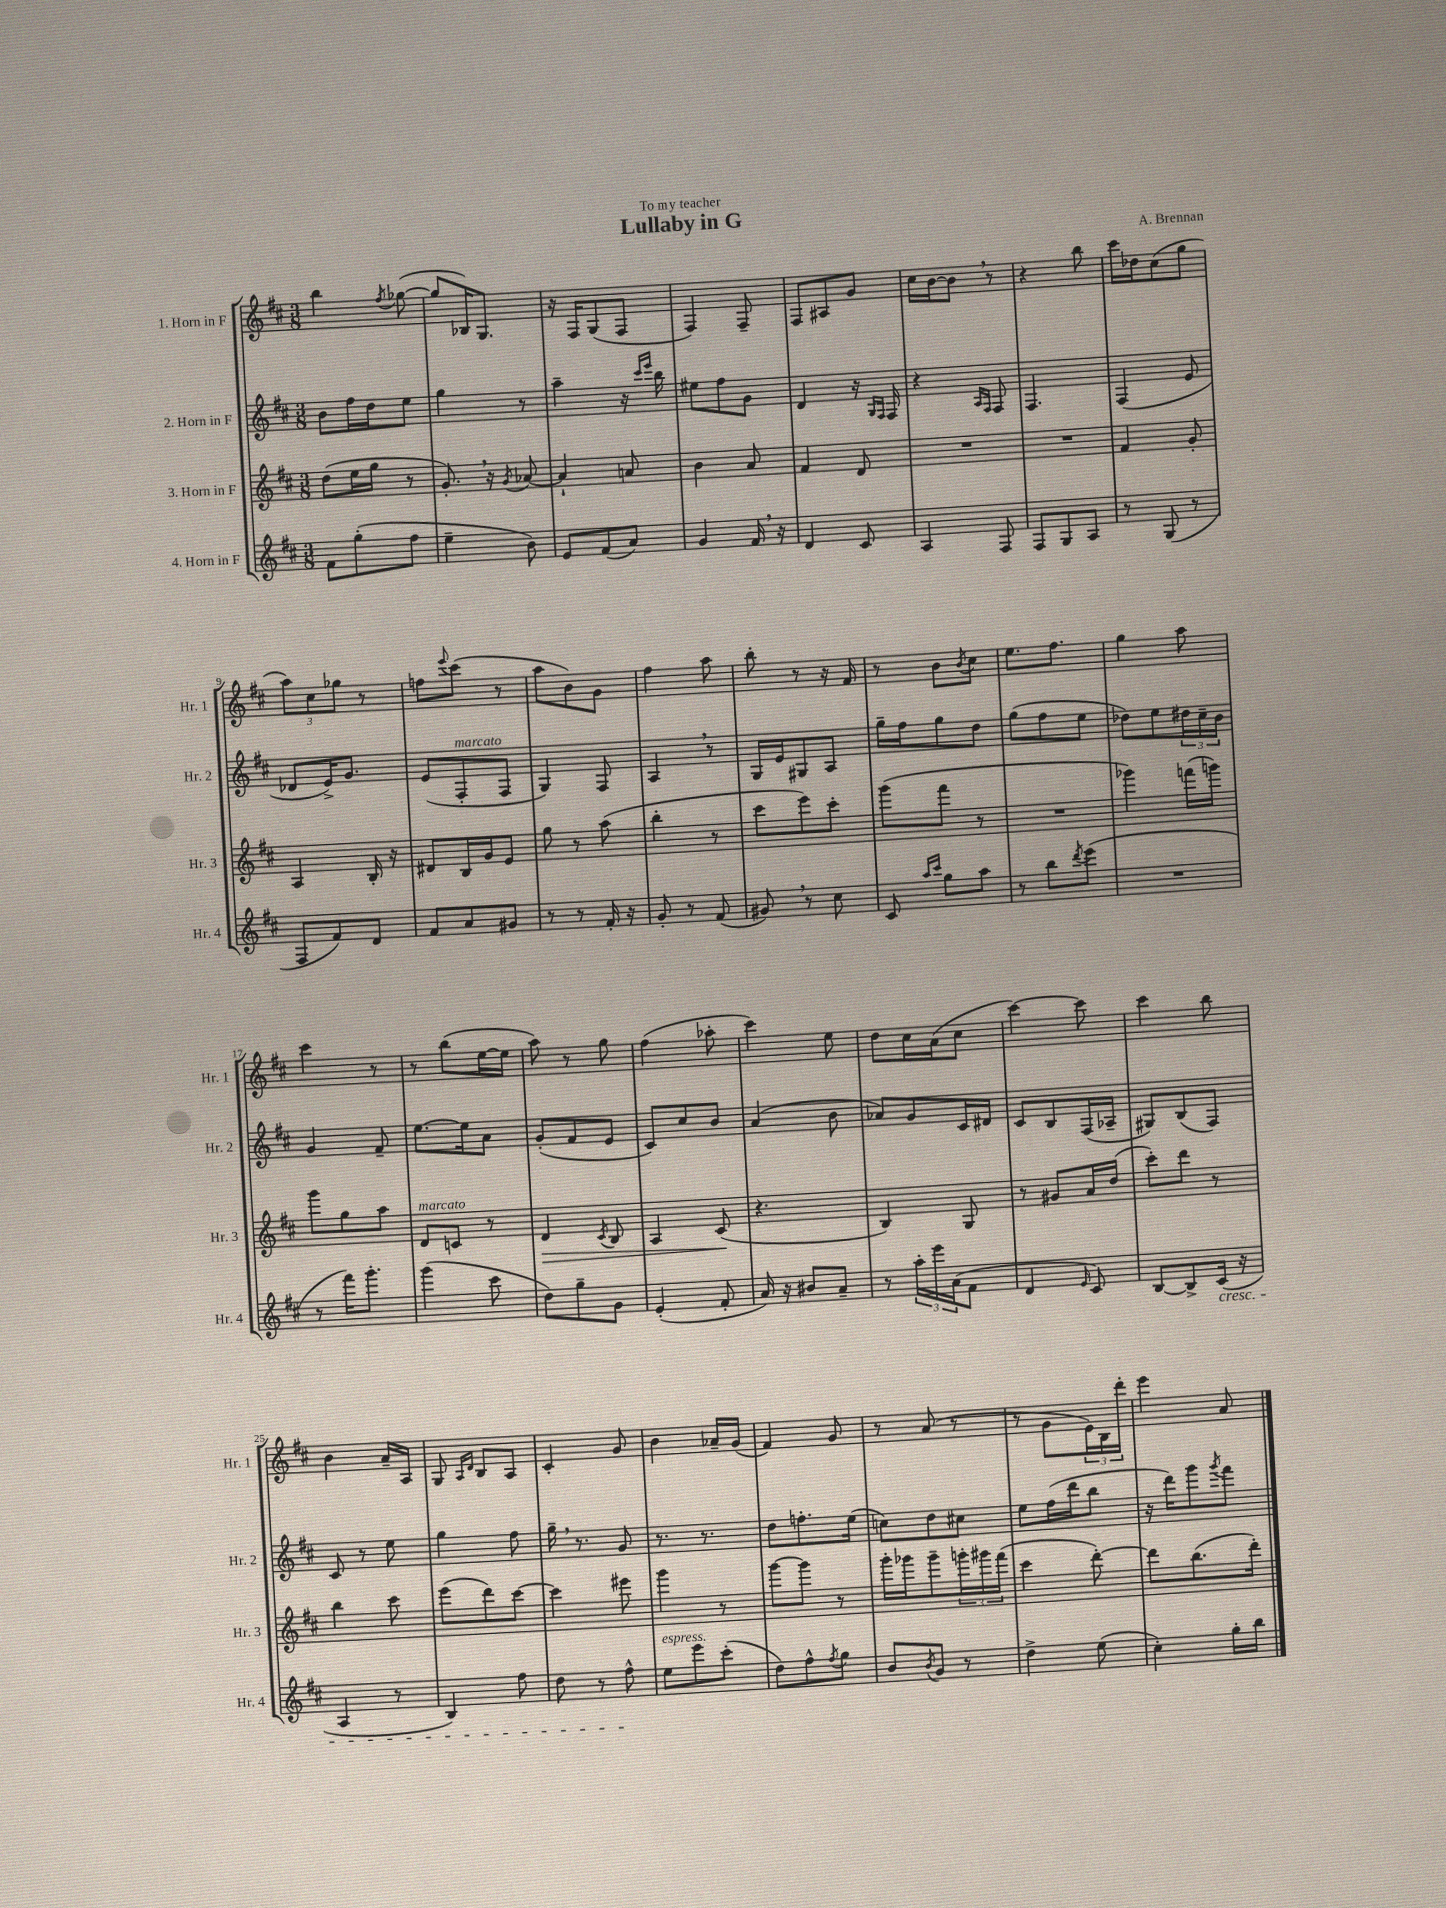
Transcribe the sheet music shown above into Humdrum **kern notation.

**kern	**kern	**kern	**kern
*staff4	*staff3	*staff2	*staff1
*clefG2	*clefG2	*clefG2	*clefG2
*k[f#c#]	*k[f#c#]	*k[f#c#]	*k[f#c#]
*M3/8	*M3/8	*M3/8	*M3/8
8f#	(8dd	8b	4bb
(8gg'	16ee	16ff#	.
.	16gg	16dd	.
.	.	.	8qff#
8ff#	8r	8ee	([8gg-
=	=	=	=
4ee~	8.g')	4gg	8gg-]
.	.	.	16B-)
.	16r	.	8.G
.	8qg	.	.
8b)	[8a-	8r	.
=	=	=	=
8e	4a-`]	4aa~	16r
.	.	.	16F#
(8f#	.	.	(8G
8a)	8a	16r	8F#
.	.	16qqccc#	.
.	.	16qqeee	.
.	.	16bb	.
=	=	=	=
4g	4b	8ee#	4F#)
.	.	8ff#	.
16f#	8a	8g	8F#~
16r	.	.	.
=	=	=	=
4d	4f#	4d	8F#
.	.	.	8A#
8c#	8d	16r	8g
.	.	16qqG	.
.	.	16qqF#	.
.	.	16F#	.
=	=	=	=
4A	4.r	4r	16cc#
.	.	.	[16b
.	.	.	8b]
.	.	16qqA	.
.	.	16qqF#	.
8F#	.	8F#	8r
=	=	=	=
8F#	4.r	4.F#	4r
8G	.	.	.
8A	.	.	8bb
=	=	=	=
8r	4f#	(4F#	16ccc#
.	.	.	16dd-
(8G	.	.	(8cc#
8r	8g'	8e	8gg
=	=	=	=
8F#	4A	8d-	12aa)
.	.	.	12cc#
8f#)	.	16e^)	.
.	.	.	12gg-
.	.	8.g	.
8d	16B'	.	8r
.	16r	.	.
=	=	=	=
8f#	8d#	(8e	8ff
.	.	.	8qqeee
8a	16B	8F#'	(8ccc#
.	16g	.	.
8g#	8e	8F#	8r
=	=	=	=
8r	8gg	4G)	8aa
8r	8r	.	8b)
16f#'	(8aa	8F#	8g
16r	.	.	.
=	=	=	=
8g'	4bb'	4A	4ff#
8r	.	.	.
(8f#	8r	8r	8aa
=	=	=	=
8g#)	8ccc#	16G	8bb'
.	.	16e	.
8r	8eee)	8G#	8r
8cc#	8ccc#'	8A	16r
.	.	.	16f#
=	=	=	=
8c#	(8ggg	16gg~	8r
.	.	16ff#	.
16qqaa	.	.	.
16qqccc#	.	.	.
8gg	8fff#	8gg	8b
.	.	.	8qb
8aa	8r	8dd	8cc#
=	=	=	=
8r	4.r	(8gg	8.ee
8bb	.	8ff#	.
.	.	.	8.ff#
8qddd	.	.	.
(8eee	.	8ee	.
=	=	=	=
4.r	4ggg-)	8dd-)	4gg
.	.	8ee	.
.	(16fff	24dd#	8aa
.	.	24cc#~	.
.	16ggg)	.	.
.	.	24b	.
=	=	=	=
8r	8ggg	4g	4ccc#
16fff#)	8gg	.	.
8.ggg'	.	.	.
.	8aa	8f#~	8r
=	=	=	=
(4ggg	8d	[8.ee	8r
.	8c	.	(8bb
.	.	16ee]	.
8ccc#	8r	8a	[16ee
.	.	.	16ee]
=	=	=	=
8dd)	4d	(8g'	8aa)
8gg~	.	8f#	8r
.	8qc#	.	.
8g	8B	8e	8gg
=	=	=	=
(4e'	4A	8c#)	(4ff#
.	.	8cc#	.
8f#'	(8c#	8b	8aa-'
=	=	=	=
16a)	4.r	(4a	4ccc#)
16r	.	.	.
8b#	.	.	.
8a~	.	8b	8ee
=	=	=	=
8r	4B)	8a-)	8dd
24aa'	.	8g	16cc#
24eee	.	.	.
.	.	.	(16a
(24a	.	.	.
8f#	8G	16c#	8cc#
.	.	16d#	.
=	=	=	=
4d	8r	8c#	[4ccc#)
.	8g#	8B	.
16qqe	.	.	.
8c#)	16a	(16F#	8ccc#]
.	(16dd	16A-~	.
=	=	=	=
[8B	8ccc#')	8G#)	4ccc#
8B^]	8ddd	(8B	.
(16c#	8r	8F#)	8bb
16r	.	.	.
=	=	=	=
4A	4bb	8c#	4b
.	.	8r	.
8r	8ccc#	8ee	16a~
.	.	.	16A
=	=	=	=
4B)	(8eee	4gg	8G
.	.	.	16qqA
.	.	.	16qqd
.	8ddd)	.	8B
8ff#	[8ccc#	8ff#	8A
=	=	=	=
8dd	4ccc#]	16gg~	4c#'
.	.	8.r	.
8r	.	.	.
8ff#^^	8eee#	8g	8g
=	=	=	=
8ee	4ggg	8.r	4b
8eee	.	.	.
.	.	8.r	.
(8ccc#'	8r	.	16a-~
.	.	.	(16g
=	=	=	=
8dd)	[8ggg	8dd	4f#)
8ff#^^	8ggg]	8.ff'	.
8qff#	.	.	.
8gg	8r	.	8g
.	.	(16ee	.
=	=	=	=
8b	16ggg'	8cc)	8r
.	16ggg-	.	.
8qb	.	.	.
8g	8ggg-~	8dd	(8a
8r	24ggg'	8cc#	8r
.	24ggg#	.	.
.	(24fff#	.	.
=	=	=	=
4dd^	4ccc#	8ee	8r
.	.	(16ff#	8g
.	.	16ddd	.
(8ee	[8ddd')	8bb	24e)
.	.	.	24B
.	.	.	24ddd'
=	=	=	=
4cc#')	8ddd]	16r	4eee
.	.	16ddd)	.
.	(8.bb	8ggg	.
.	.	8qggg	.
16gg'	.	8fff#	8a
16bb	16ddd')	.	.
==	==	==	==
*-	*-	*-	*-
